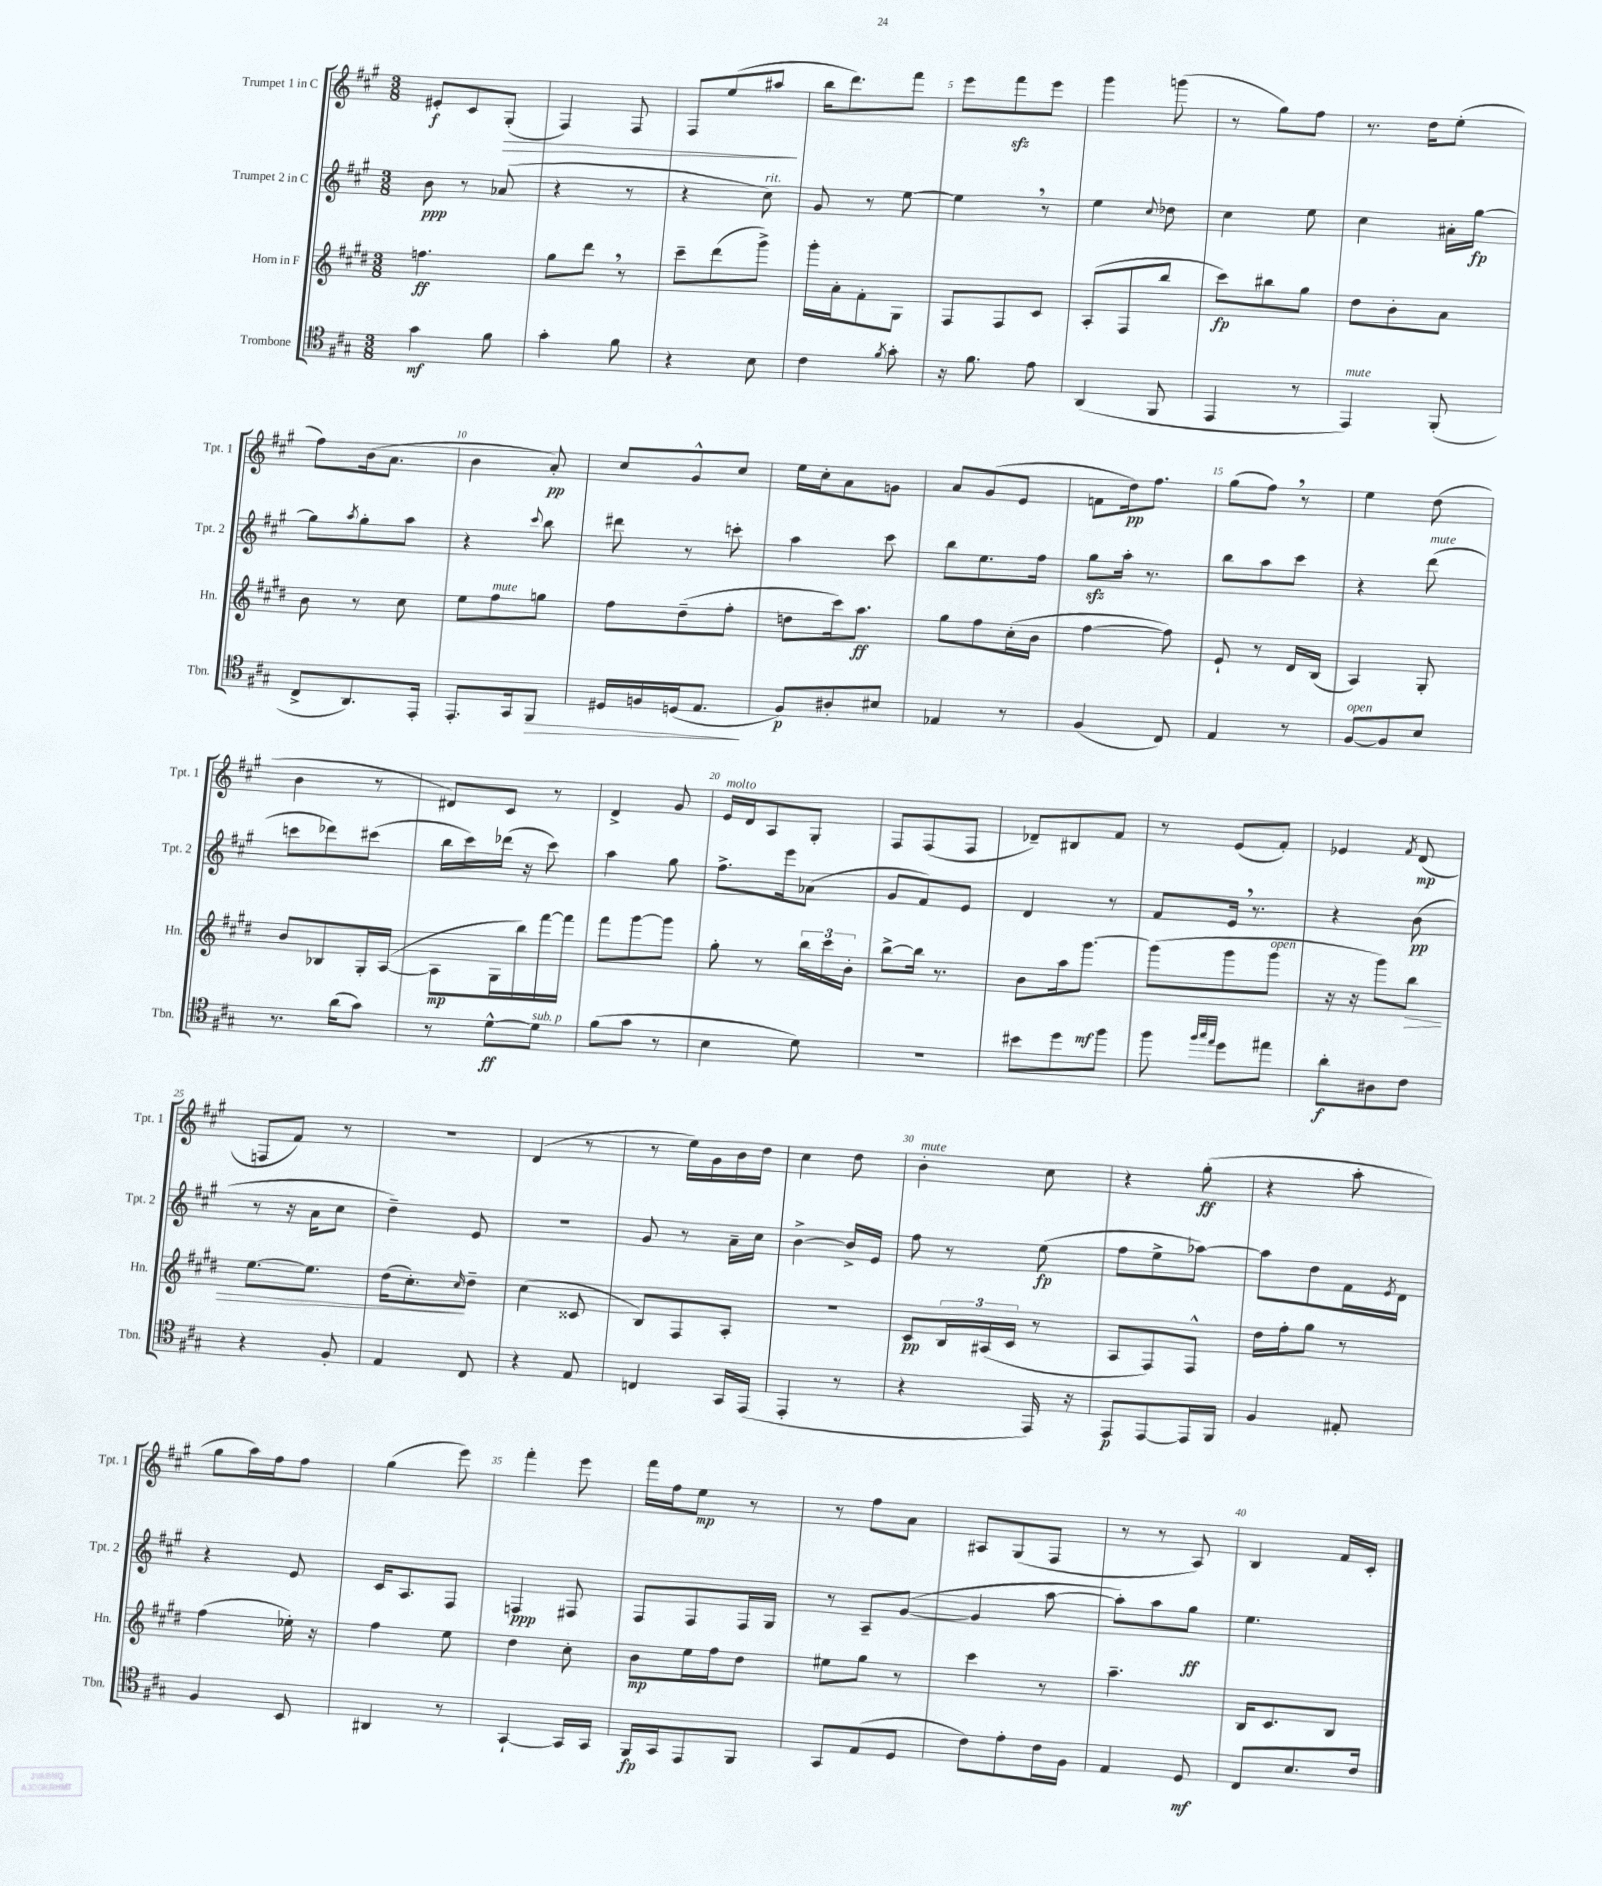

**kern	**kern	**kern	**kern
*staff4	*staff3	*staff2	*staff1
*clefC4	*clefG2	*clefG2	*clefG2
*k[f#c#g#]	*k[f#c#g#d#]	*k[f#c#g#]	*k[f#c#g#]
*M3/8	*M3/8	*M3/8	*M3/8
4g#	4.ff	8b	8e#'
.	.	8r	8c#
8f#	.	(8a-	(8G#'
=	=	=	=
4g#'	8gg#	4r	4F#)
.	8ddd#	.	.
8f#	8r	8r	8F#
=	=	=	=
4r	8ccc#~	4r	8F#
.	(8ddd#	.	(8ee
8B	8ggg#^)	8cc#)	8aa#
=	=	=	=
4c#	16ggg#'	8g#	16bb
.	16a'	.	8.ddd)
.	8f#'	8r	.
8qf#	.	.	.
8g#'	8G#	[8ee	8fff#
=	=	=	=
16r	8F#	4ee]	8eee
8.f#	.	.	.
.	8F#	.	8fff#
8e	8c#	8r	8eee
=	=	=	=
(4AA	(8A'	4ee	4ggg#
.	8F#	.	.
.	.	8qqcc#	.
8FF#	8bb	8dd-	(8ggg
=	=	=	=
4EE	8ccc#)	4cc#	8r
.	8bb#	.	8gg#)
8r	8gg#	8ee	8ff#
=	=	=	=
4EE)	8dd#	4cc#	8.r
.	8b'	.	.
.	.	.	16dd
(8FF#'	8a	16a#'	(8ee'
.	.	[16gg#	.
=	=	=	=
8C#^	8b	8gg#]	8ff#)
.	.	8qaa	.
8.AA)	8r	8gg#'	(16b
.	.	.	8.a
.	8cc#	8aa	.
16EE'	.	.	.
=	=	=	=
8.EE'	8ee	4r	4b
.	8ff#	.	.
16GG#	.	.	.
.	.	8qqccc#	.
8FF#	8gg	8bb	8a')
=	=	=	=
16D#	8ff#	8ddd#	8cc#
16F	.	.	.
(16D	(8dd#~	8r	8g#^^
8.E	.	.	.
.	8ff#'	8ccc'	8cc#
=	=	=	=
8F#)	8dd	4aa	16ee
.	.	.	16cc#'
8A#'	16ccc#)	.	8a
.	8.aa	.	.
8B#	.	8ccc#	8g
=	=	=	=
4E-	8gg#	8bb	8a
.	8ff#	8.ee	(8g#
8r	(16cc#'	.	8e
.	16b	16ff#	.
=	=	=	=
(4F#	[4ff#	8gg#	8f
.	.	16aa'	16dd)
.	.	8.r	8.ff#
8C#)	8ff#])	.	.
=	=	=	=
4E	8e`	8bb	(8gg#
.	8r	8aa	8ff#)
8r	16d#	8ccc#	8r
.	(16B	.	.
=	=	=	=
[8F#	4A)	4r	4ee
8F#]	.	.	.
8B	8G#'	(8ddd	(8dd
=	=	=	=
8.r	8b	8ccc	4b
.	8B-	8ddd-)	.
(16a	.	.	.
8g#)	16G#'	(8ccc#	8r
.	([16A	.	.
=	=	=	=
8r	8A]	16bb	8d#)
.	.	16ccc#)	.
[8d^^	16G#	(16ddd-	8c#
.	16bb)	16r	.
8d]	[16fff#	8ccc#)	8r
.	16fff#]	.	.
=	=	=	=
(8f#	8fff#	4aa	4d^
8g#	[8ggg#	.	.
8r	8ggg#]	8gg#	8g#
=	=	=	=
4B	8gg#'	8.ff#^	16e
.	.	.	16d
.	8r	.	8A
.	.	16eee	.
8d)	24bb	(8a-	8G#'
.	24ccc#	.	.
.	24b'	.	.
=	=	=	=
4.r	[8bb^	8g#	8F#
.	16bb]	8f#)	(8F#
.	8.r	.	.
.	.	8e	8F#
=	=	=	=
8b#	8b	4d	8d-~)
8dd	16aa	.	8B#
.	[8.ggg#	.	.
8ff#	.	8r	8f#
=	=	=	=
8ff#	(8ggg#]	8f#	8r
32qqff#	.	.	.
32qqgg#	.	.	.
32qqee	.	.	.
8dd	8ggg#	16e	(8e
.	.	8.r	.
8ee#	8ggg#	.	8f#')
=	=	=	=
8a'	16r	4r	4e-
.	16r	.	.
8A#	8ggg#)	.	.
.	.	.	8qf#
8c#	8bb	(8b	(8d
=	=	=	=
4r	[8.ee	8r	8F
.	.	16r	8f#)
.	8.ee]	16a	.
8F#'	.	8cc#	8r
=	=	=	=
4E	(16dd#	4dd~)	4.r
.	8.cc#')	.	.
.	16qqcc#	.	.
8C#	8dd#~	8e	.
=	=	=	=
4r	(4cc#	4.r	(4d
8E	8c##	.	8r
=	=	=	=
4C	8B)	8g#	8r
.	8F#	8r	16ee)
.	.	.	16g#
16GG#	8A'	16a~	16b
(16EE	.	16cc#	16dd
=	=	=	=
4EE'	4.r	[4b^	4cc#
8r	.	16b^]	8dd
.	.	16e	.
=	=	=	=
4r	8c#	8ff#	4b'
.	24B	8r	.
.	(24A#	.	.
.	24c#	.	.
16EE)	8r	(8ee	8cc#
16r	.	.	.
=	=	=	=
8EE	8A	8ff#	4r
[8EE	8F#)	8ee^	.
16EE]	8F#^^	[8aa-)	(8gg#'
16FF#	.	.	.
=	=	=	=
4F#	16dd#	8aa-]	4r
.	16ff#'	.	.
.	8gg#	8dd	.
8E#'	8r	16f#	8aa'
.	.	8qe	.
.	.	16d	.
=	=	=	=
4F#	(4ff#	4r	8gg#
.	.	.	16aa)
.	.	.	16ff#
8BB	16ee-')	8e	8ff#
.	16r	.	.
=	=	=	=
4AA#	4ff#	16c#	(4gg#
.	.	8.A	.
8r	8ee	8F#	8eee)
=	=	=	=
[4GG#`	4dd#	4F	4fff#'
16GG#]	8cc#'	8F#	8eee
16GG#	.	.	.
=	=	=	=
16FF#	8b	8F#	16fff#
16GG#	.	.	16ff#
8EE	16ee	8F#	8ee
.	16ff#	.	.
8FF#	8dd#	16F#	8r
.	.	16G#	.
=	=	=	=
8GG#	8ee#	8r	8r
(8E	8gg#	8A~	8ff#
8D	8r	([8g#	8a
=	=	=	=
8c#)	4ccc#	4g#]	8A#
8e'	.	.	(8G#
16c#	8r	[8aa	8F#
16F#	.	.	.
=	=	=	=
4E	4.aa~	8aa'])	8r
.	.	8aa	8r
8D	.	8gg#	8A)
=	=	=	=
8C#	16B	4.ee	4B
.	8.c#	.	.
8.B	.	.	.
.	8B	.	16f#
16c#	.	.	16c#'
==	==	==	==
*-	*-	*-	*-
